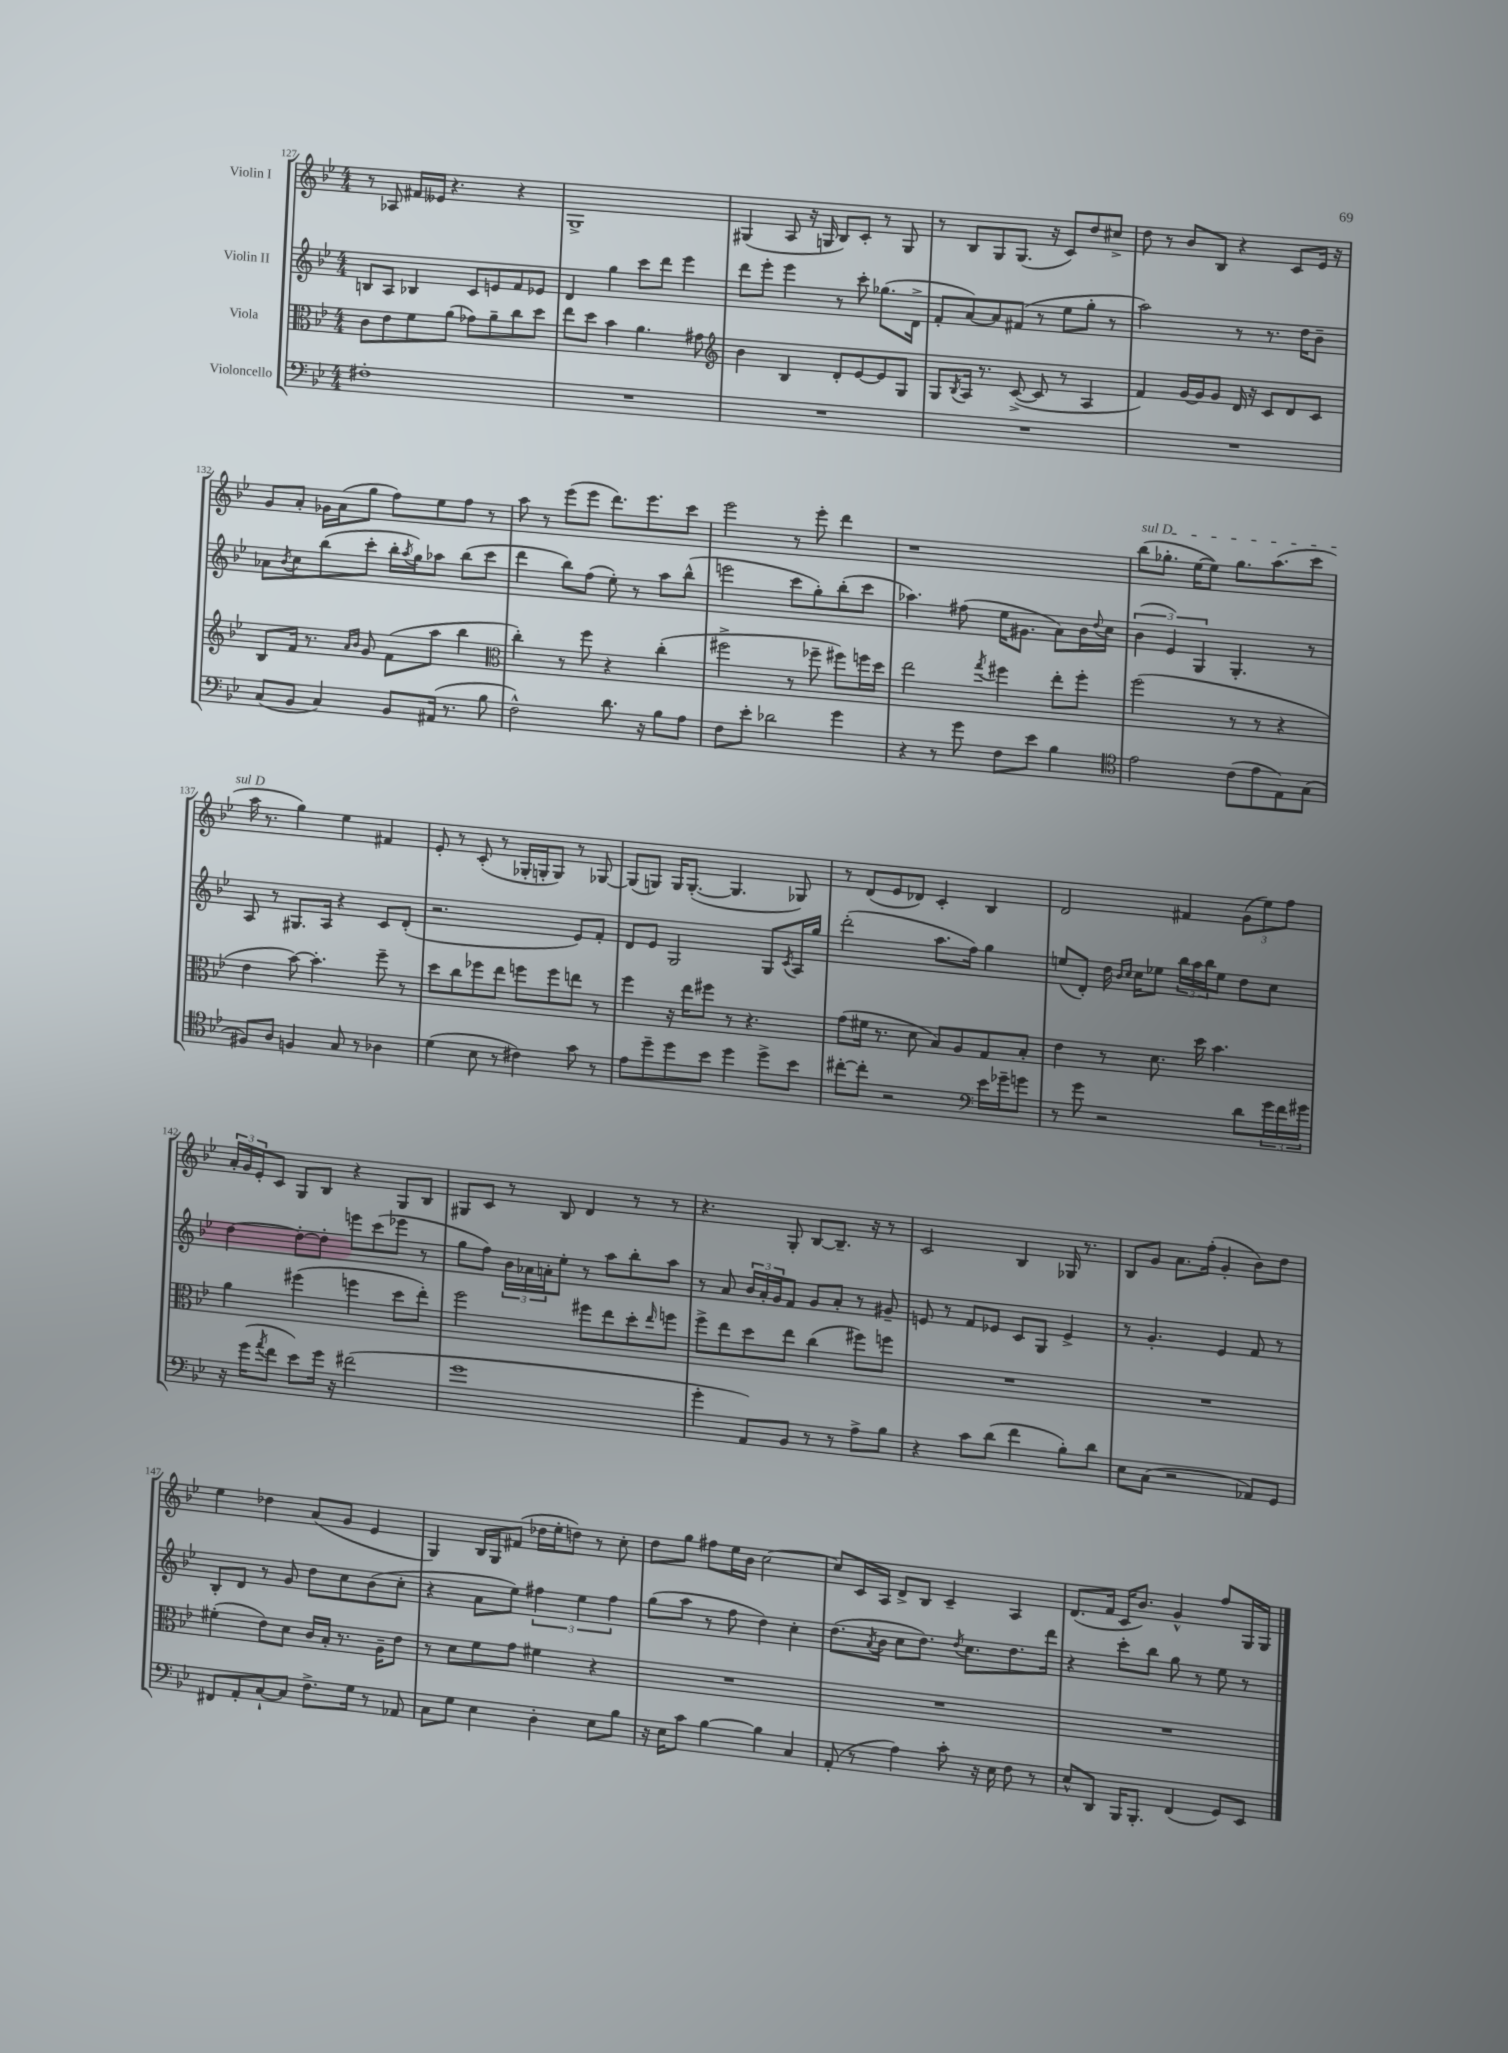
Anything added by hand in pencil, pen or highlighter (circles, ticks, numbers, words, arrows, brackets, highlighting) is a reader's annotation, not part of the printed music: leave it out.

**kern	**kern	**kern	**kern
*part4	*part3	*part2	*part1
*staff4	*staff3	*staff2	*staff1
*I"Violoncello	*I"Viola	*I"Violin II	*I"Violin I
*clefF4	*clefC3	*clefG2	*clefG2
*k[b-e-]	*k[b-e-]	*k[b-e-]	*k[b-e-]
*M4/4	*M4/4	*M4/4	*M4/4
=127	=127	=127	=127
1F#X'	8c\L	8Bn/L	8r
.	8e-\	8A/J	8A-X/
.	8f\	4B-X/	16f#X/LL
.	.	.	16e--X/JJ
.	(8a\J	.	4.r
.	8g-X\L)	8c/L	.
.	8a~\	8en/	.
.	8cc\	8f/	4r
.	8dd\J	8e-X/J	.
=128	=128	=128	=128
1r	8ee-\L	4d/	1G^
.	8dd\J	.	.
.	4b-\	4gg\	.
.	4.a\	8ccc\L	.
.	.	8ddd\J	.
.	.	4eee-\	.
.	8g#X\	.	.
=129	=129	=129	=129
*	*clefG2	*	*
1r	4b-\	8ddd\L	(4G#X/
.	.	8eee-'\J	.
.	4B-/	4eee-\	8A/
.	.	.	16r
.	.	.	16Gn/
.	8d'/L	8r	8B-/L)
.	[8e-/	8ccc'\	8c'/J
.	8e-/]	(8.gg-X\L	8r
.	8G/J	.	8G/
.	.	16d^\Jk	.
=130	=130	=130	=130
1r	8G/L	8f'/L	8r
.	8qB-/	.	.
.	16A/Jk	[8a/)	8B-/L
.	8.r	.	.
.	.	8a/]	8G/
.	([8c^/	(8f#X/J	(8.G/J
.	8c/]	8r	.
.	.	.	16r
.	8r	8ee-\L	8c/L)
.	4A/	8gg'\J	8dd/
.	.	8r	8cc#X^/J
=131	=131	=131	=131
1r	4f/)	2aa\)	8dd\
.	.	.	8r
.	[16g/LL	.	8b-/L
.	16g/J]	.	.
.	8g/J	.	8B-/J
.	16d/	8r	4r
.	16r	.	.
.	8c/L	8.r	.
.	8d/	.	8c/L
.	.	16dd\KL	.
.	8c/J	8b-~\J	16e-/Jk
.	.	.	16r
!!LO:LB:g=z
=132	=132	=132	=132
(8C/L	8B-/L	8a-X\L	8g/L
.	.	8qb-/	.
8BB-/J	16f/Jk	8cc\	8a'/J
.	8.r	.	.
4C/)	.	(8bb-\	16g-X\LL
.	.	.	(16a\J
.	16qqa/LL	.	.
.	16qqb-/JJ	.	.
.	8g/	8ccc'\J	8gg\J
8BB-/L	(8f\L	16bb-'\LL	8ff\L)
.	.	8qaa/	.
.	.	16gg\J)	.
(16AA#X/Jk	8aa\J	8aa-X\J	8ee-\
8.r	.	.	.
.	4bb-\	(8bb-\L	8ff\J
8B-\	.	8ccc\J	8r
=133	=133	=133	=133
*	*clefC3	*	*
2F^^\)	4cc'\)	4ddd\	8aa\
.	.	.	8r
.	8r	8bb-\L)	(8eee-\L
.	8ff\	(8ff\J	8eee-\J
8.d\	4r	8ee-'\)	8.ddd\L)
.	.	8r	.
16r	.	.	8.eee-\
8B-\L	(4cc'\	8aa\L	.
8A\J	.	(8bb-^^\J	8ccc\J
=134	=134	=134	=134
8F\L	2ff#X^\	2eeen\	2eee-\
8e-'\J	.	.	.
2d-X\	.	.	.
.	8r	8ccc\L	8r
.	8ff-X~\	8gg'\)	8eee-'\
4g\	8ff#X\L)	(8bb-'\	4ddd\
.	16ffn\L	8ccc\J	.
.	16dd\JJ	.	.
=135	=135	=135	=135
4r	2ee-\	4.aa-X\)	1r
8r	.	.	.
8g\	.	(8ff#X\	.
.	8qgg/	.	.
8F\L	4ff#X\	16ee-\KL	.
.	.	8.g#X\J	.
8e-\J	.	.	.
4B-\	8ee-'\L	8a\L)	.
.	8ff#'\J	16b-\L	.
.	.	8qqdd/	.
.	.	16cc\JJ	.
=136	=136	=136	=136
*clefC4	*	*	*
!	!	!	!LO:TX:a:i:t=sul D
2e-\	(2ff\	(6b-\	(8bb-\L
.	.	.	8.gg-X'\J
.	.	6e-/)	.
.	.	.	[16ee-\KL
.	.	6G/	.
.	.	.	8ee-\J])
(8c\L	8r	4.G'/	8.gg-\L
8e-\	8r	.	.
.	.	.	(8.aa\
8E-\)	4r	.	.
(8G\J	.	8r	8ccc\J
!!LO:LB:g=z
=137	=137	=137	=137
8F#X/L)	4e-\	8A/	16aa\
.	.	.	8.r
8A/J	.	8r	.
4Fn/	[8b-\)	8.G#X/L	4gg\)
.	4.b-'\]	.	.
.	.	16A/Jk	.
8G/	.	4r	4ee-\
8r	.	.	.
4A-X\	8ff~\	8c/L	4f#X/
.	8r	(8d'/J	.
=138	=138	=138	=138
(4d\	8dd\L	2.r	8e-'/
.	8cc\	.	8r
8B-\	8ff-X\	.	(8c'/
8r	8ee-\J	.	8r
4c#X\)	8ffn\L	.	16G-X'/LL
.	.	.	16Gn'/J
.	8ff\	.	8G/J)
8g\	8een\J	8e-/L)	8r
8r	8r	8f'/J	[8G-X/
=139	=139	=139	=139
8e-\L	4ff\	8d/L	(8G-/L]
8dd~\	.	8e-/J	8Gn/J)
8dd\	16r	2G/	16G/KL
.	16ee-\KL	.	([8.G'/J
8b-\J	8ff#X\J	.	.
4dd\	8r	.	4.G/]
.	4.r	.	.
8dd^\L	.	8G/L	.
.	.	8qc/	.
8b-\J	.	16A/L	8G-X/)
.	.	16gg/JJ	.
=140	=140	=140	=140
[8cc#X'\L	(8g\L	(2ddd'\	8r
8cc#'\J]	16f#X\Jk	.	(8d/L
.	8.r	.	.
2r	.	.	8e-/
.	8d\	.	8d-X/J)
.	8B-/L)	8.aa\L	4c'/
.	8A/	.	.
.	.	16ff\Jk)	.
*clefF4	*	*	*
16e-\LL	8G/	4gg\	4B-/
16g-X~\J	.	.	.
8gn\J	8B-'/J	.	.
=141	=141	=141	=141
8r	4e-\	(8een/L	2d/
8g\	.	8d'/J)	.
2r	8r	16dd\	.
.	.	16qqb-/LL	.
.	.	16qqcc/JJ	.
.	.	16cc\KL	.
.	8.d\	8ee-X\J	.
.	.	24bb-\LL	4f#X/
.	.	24aa\	.
.	16dd\	.	.
.	.	24bb-\J	.
.	4.b-\	8ee-\J	.
8d\L	.	8dd\L	(12g\L
.	.	.	12ee-\)
24g\L	.	8cc\J	.
24f\	.	.	12ff\J
24g#X\JJ	.	.	.
!!LO:LB:g=z
=142	=142	=142	=142
16r	4a\	[4dd\	24a'/LL
.	.	.	24g/
(16g\KL	.	.	.
.	.	.	24e-'/J
8qa/	.	.	.
8f\J	.	.	8c/J
8e-\L)	(4ff#X\	8dd'\L_	8G/L
16g\Jk	.	8dd'\J]	8B-/J
16r	.	.	.
(2f#X\	4ffn\	8eeen\L	4r
.	.	(8ccc\	.
.	8dd\L	8eee-X\J	8G/L
.	8ee-'\J)	8r	8B-/J
=143	=143	=143	=143
1g	2ff\	8gg\L	8G#X/L
.	.	8ff\J)	8c/J
.	.	24b-\LL	8r
.	.	24a-X\	.
.	.	24an'\J	.
.	.	8ee-'\J	8B-/
.	8ff#X\L	8r	4d/
.	8ee-\	8aa\L	.
.	8dd'\	8bb-'\	8r
.	16qqee-/	.	.
.	8ffn\J	8aa\J	8r
=144	=144	=144	=144
4g'\	8ff^\L	8r	4.r
.	8ee-\	8a/	.
8AA/L)	8dd\	24b-/LL	.
.	.	24a'/	.
.	.	24g/J	.
8BB-/J	8ee-\J	8f/J	8G'/
8r	(4cc\	8g/L	[8B-/L
8r	.	8a'/J	8.B-~/J]
8A^\L	8ff#X\L)	8r	.
.	.	.	16r
8B-\J	8ffn\J	8g#X~/	8r
=145	=145	=145	=145
4r	1r	8en/	2c/
.	.	8r	.
8c\L	.	8f/L	.
(8d\J	.	8e-X/J	.
4f\	.	8c/L	4B-/
.	.	8G/J	.
8B-'\L)	.	4e-^/	16G-X/
.	.	.	8.r
8d\J	.	.	.
=146	=146	=146	=146
8E-\L	1r	8r	8B-/L
(8C\J	.	4.g'/	8g/J
2r	.	.	8.a\L
.	.	.	(16ff'\Jk
.	.	4e-/	4g'/
8AA-X/L)	.	8f/	8b-\L)
8GG/J	.	8r	8dd\J
!!LO:LB:g=z
=147	=147	=147	=147
8FF#X/L	(4f#X'\	8B-'/L	4ee-\
8AA'/	.	8d/J	.
[8C`/	8e-\L)	8r	4dd-X\
8C/J]	8d\J	8g/	.
8.F^\L	16c/LL	8dd\L	(8a/L
.	16B-'/JJ	.	.
.	8.r	8cc\	8g/J
16G\Jk	.	.	.
8r	.	(8b-\	4e-/
.	16A~\KL	.	.
8AA-X/	8e-\J	8cc'\J	.
=148	=148	=148	=148
8C\L	8r	4r	4G/)
8G\J	8d\L	.	.
4E-\	8f\	8a\L	16B-/LL
.	.	.	16G/J
.	8g\J	8ee-\J)	(8f#X/J
4D'\	4f#X\	6ff#X\	16dd-X\LL
.	.	.	16ee-'\J
.	.	.	8ddn\J)
.	.	6ee-\	.
8E-\L	4r	.	8r
.	.	6ff#\	.
8B-\J	.	.	8cc'\
=149	=149	=149	=149
16r	1r	(8gg\L	8dd\L
16E-\KL	.	.	.
8c\J	.	8aa\J	8gg\J
[4B-\	.	8r	8ff#X\L
.	.	8ff\	16ee-\L
.	.	.	16b-\JJ
4B-\]	.	4dd\)	[2cc\
4C/	.	4cc'\	.
=150	=150	=150	=150
(8AA'/	1r	(8.dd\L	8cc/L]
8r	.	.	16c/L
.	.	8qa/	.
.	.	16b-\Jk	16A/JJ
4A\)	.	8cc\L	8d^/L
.	.	8.dd\J)	8B-/J
8c'\	.	.	4c~/
.	.	8qdd/	.
.	.	8.cc\L	.
16r	.	.	.
16E-\	.	.	.
8F\	.	8.dd\	4A/
8r	.	.	.
.	.	16ddd\Jk	.
=151	=151	=151	=151
8E-^^/L	1r	4r	(8.d/L
8DD/J	.	.	.
.	.	.	16f/Jk
16BBB-/KL	.	8ccc'\L	16c/KL
8.BBB-'/J	.	.	8.b-/J)
.	.	8bb-\J	.
(4FF/	.	8gg\	4g^^/
.	.	8r	.
8GG/L)	.	8ee-\	8ff/L
8EE-/J	.	8r	16G/L
.	.	.	16G/JJ
==	==	==	==
*-	*-	*-	*-
